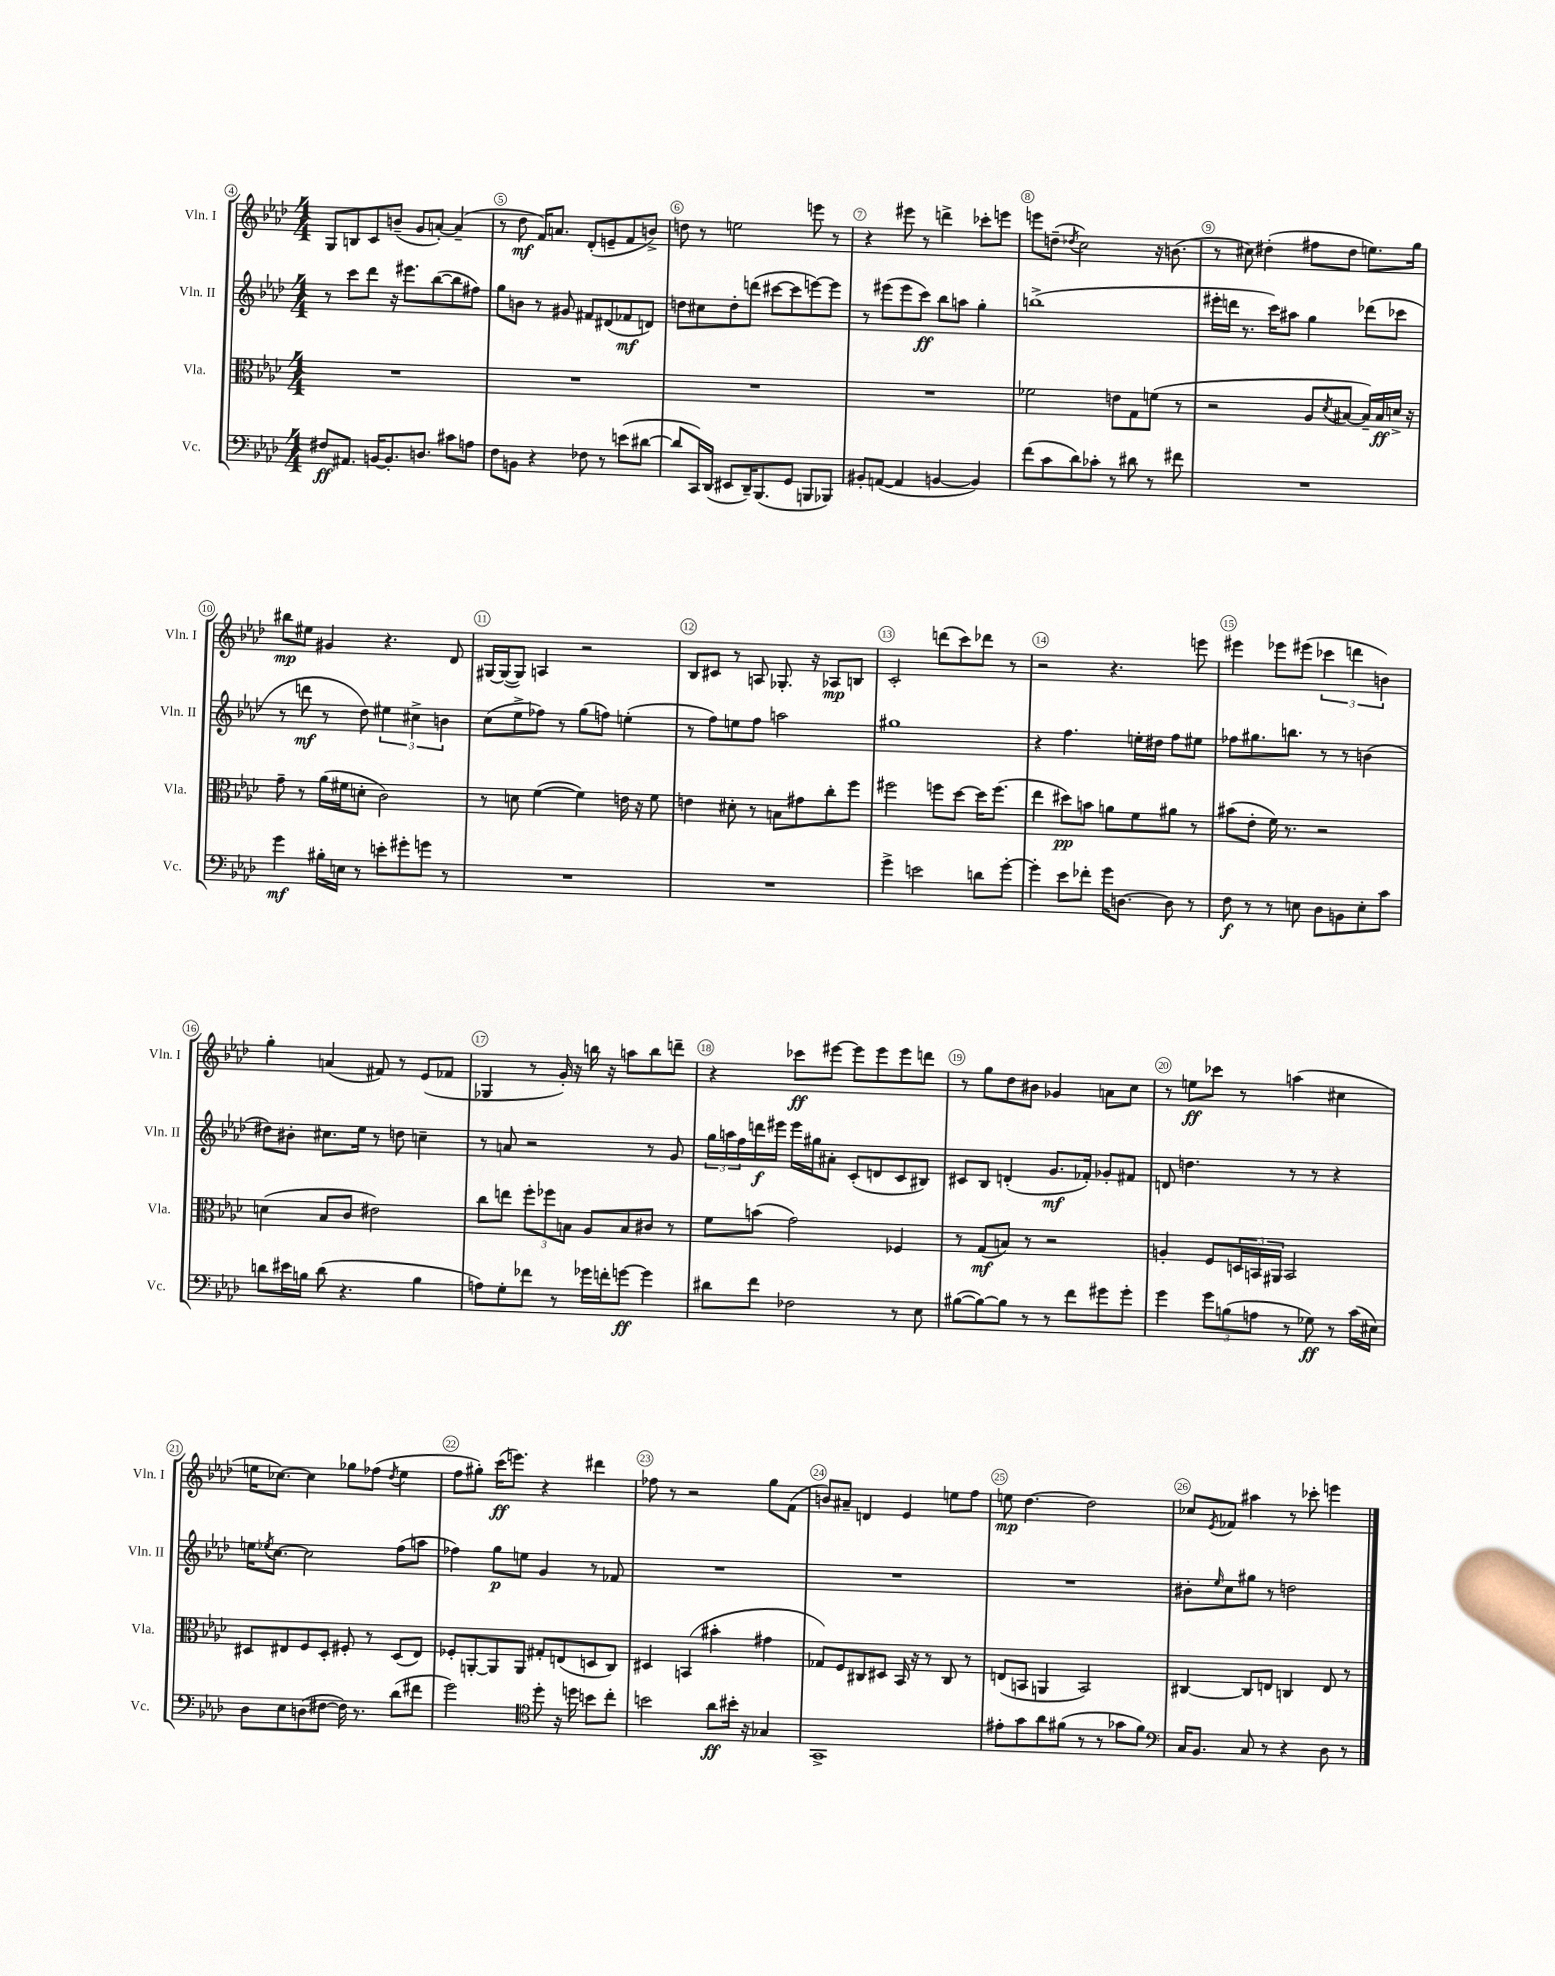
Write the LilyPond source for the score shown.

<<
\new StaffGroup <<
\new Staff = "s0" \with { instrumentName = "Vln. I" shortInstrumentName = "Vln. I" } {
    \clef treble \key aes \major \numericTimeSignature \time 4/4
    g8 b8 c'8 b'8--( g'8 a'8~-.) a'4--( |
    r8 des''8\mf f'16) a'8. des'8-.( e'8-- f'8 b'8->) |
    d''8 r8 e''2 e'''8 r8 |
    r4 eis'''8 r8 d'''4-> ces'''8-. e'''8 |
    e'''8 d''8--( \acciaccatura { des''8 } c''2) r16 b'8.( |
    r8 cis''8) dis''4-.( fis''8 dis''8 e''8.) g''16 |
    bis''8\mp eis''8 gis'4 r4. des'8 |
    gis16~ gis16~( gis8) a4 r2 |
    bes8 cis'8 r8 a8 ges8.-. r16 aes8\mp b8 |
    c'2-. d'''8( c'''8) des'''8 r8 |
    r2 r4. e'''8 |
    eis'''4 ees'''8 eis'''8( \tuplet 3/2 { ces'''4 d'''4 b'4) } |
    g''4-. a'4( fis'8) r8 ees'8( fes'8 |
    ges4 r8 g'16-.) r16 b''16 r16 a''8 b''8 d'''8-- |
    r4 ces'''8\ff eis'''8~ eis'''8 eis'''8 eis'''8 d'''8 |
    r8 g''8 des''8 bis'8 ges'4 a'8 c''8 |
    r8 e''8\ff ces'''8 r8 a''4( cis''4 |
    e''16 ces''8.~) ces''4 ges''8 fes''8( \acciaccatura { des''8 } e''4 |
    f''8 gis''8-.) c'''16\ff( e'''8.) r4 dis'''4 |
    fes''8 r8 r2 g''8 f'8( |
    b'8) ais'8-- d'4 ees'4 e''8 f''8 |
    e''8\mp des''4.~ des''2 |
    ces''8 \acciaccatura { ees'8 } fes'8 ais''4 r8 ces'''8-. e'''4 \bar "|." |
}
\new Staff = "s1" \with { instrumentName = "Vln. II" shortInstrumentName = "Vln. II" } {
    \clef treble \key aes \major \numericTimeSignature \time 4/4
    r8 c'''8 des'''8 r16 eis'''8. bes''8~( bes''8 fis''8) |
    g''8 b'8 r8 gis'8 fis'8 dis'8( fes'8\mf d'8) |
    d''8 cis''8 d''8-. d'''8( cis'''8~ cis'''8 e'''8~) e'''8 |
    r8 eis'''8( eis'''8 c'''8\ff) bes''8 a''8 g''4-. |
    b''1->( |
    eis'''16-. d'''16 r8. c'''16) ais''8 g''4 des'''8( ces'''8 |
    r8 d'''8\mf r8 des''8) \tuplet 3/2 { eis''4 cis''4-> b'4 } |
    c''8( ees''8-> fes''8) r8 g''8( f''8) e''4-.( |
    r8 f''8) e''8 f''8 a''2 |
    gis''1 |
    r4 f''4. e''16-. dis''16 f''8 eis''8 |
    fes''8 gis''8. b''8. r8 r8 b'4( |
    dis''8) bis'8-. cis''8. ees''16 r8 d''8 c''4-- |
    r8 a'8 r2 r8 g'8 |
    \tuplet 3/2 { g''16 a''16 f''16 } d'''16\f eis'''16 eis'''16 gis''16 ais'8-. c'8-.( d'8 c'8 bis8) |
    cis'8 bes8 d'4-.( g'8.\mf fes'16-.) ges'8-. fis'8 |
    d'8 d''4. r8 r8 r4 |
    e''16 \acciaccatura { ees''8 } c''8.~ c''2 f''8( a''8 |
    fes''4) g''8\p e''8 g'4 r8 fes'8 |
    R1 |
    R1 |
    R1 |
    bis'8-. \grace { ees''16 } c''8 gis''8 r8 d''2 \bar "|." |
}
\new Staff = "s2" \with { instrumentName = "Vla." shortInstrumentName = "Vla." } {
    \clef alto \key aes \major \numericTimeSignature \time 4/4
    R1 |
    R1 |
    R1 |
    R1 |
    fes'2 e'8 g8 f'8( r8 |
    r2 aes8 \acciaccatura { des'8 } bis8~ bis16--) bis16\ff d'16-> r16 |
    g'8-- r8 aes'16( fis'16 d'8-. c'2) |
    r8 d'8 f'4~( f'4) e'16 r16 f'8 |
    e'4 dis'8-. r8 b8 gis'8 c''8-. f''8 |
    fis''2 f''8 des''8~ des''16 f''8.( |
    ees''4 dis''8\pp) b'8 a'8 f'8 ais'8 r8 |
    bis'8( ees'8-. f'16) r8. r2 |
    d'4( bes8 c'8 eis'2) |
    c''8 e''8 \tuplet 3/2 { f''8-. fes''8 b8 } aes8 b8 cis'8 r8 |
    f'8 b'8( g'2) fes4 |
    r8 g8\mf( b8) r8 r2 |
    a4-. f8 \tuplet 3/2 { d16 b,16 ais,16 } b,2 |
    dis8 eis8 f8 dis8-. fis8-. r8 dis8( eis8) |
    fes8-. a,8~-. a,8 a,8 gis8-. e8( d8 c8) |
    dis4 b,4( bis'4-. gis'4 |
    ges8) f8 cis8 dis8 bes,16 r16 r8 cis8 r8 |
    e8( b,8 a,4 b,2) |
    cis4~ cis8 e8 c4 e8 r8 \bar "|." |
}
\new Staff = "s3" \with { instrumentName = "Vc." shortInstrumentName = "Vc." } {
    \clef bass \key aes \major \numericTimeSignature \time 4/4
    fis8\ff ais,8. b,16~ b,8.-. d8. cis'8 a8 |
    f8 b,8 r4 fes8 r8 e'8( dis'8~ |
    dis'8 c,16) des,16( eis,8 des,16--) bes,,8.( g,8 b,,8 bes,,8) |
    bis,8-. a,8~( a,4 b,4~ b,4) |
    f'8( c'8 des'8) ces'8-. r8 dis'8 r8 fis'8 |
    R1 |
    g'4\mf bis16-. e16 r8 e'8-. gis'8-. g'8 r8 |
    R1 |
    R1 |
    g'4-> e'2 d'8 g'8~-. |
    g'4-. ees'8 fes'8-. g'16 d8.~ d8 r8 |
    f8\f r8 r8 e8 des8 b,8 e8-. c'8 |
    d'8 eis'16 b16 d'8( r4. b4 |
    a8) g8-. fes'8 r8 ges'16 f'16-. g'8~\ff g'4 |
    dis'8 f'8 fes2 r8 ees8 |
    bis8~( bis8~) bis8 r8 r8 f'8 gis'8 gis'8-. |
    g'4 \tuplet 3/2 { g'8 b8( a8 } r8 ges8\ff) r8 c'16( eis16) |
    des8 ees8 d8( fis8~ fis16) r8. des'8( fis'8 |
    g'2) \clef tenor des''8-. r16 d''16 b'8 c''8-. |
    b'2 aes'8\ff bis'16-. r16 ges4 |
    g,1-> |
    eis'8-. g'8 aes'8 fis'8( r8 r8 ges'8 fis'8) |
    \clef bass c16 bes,8. c8 r8 r4 des8 r8 \bar "|." |
}
>>
>>
\layout { \context { \Score currentBarNumber = #4 \override BarNumber.break-visibility = ##(#f #t #t) barNumberVisibility = #all-bar-numbers-visible \override BarNumber.stencil = #(make-stencil-circler 0.1 0.3 ly:text-interface::print) } }
